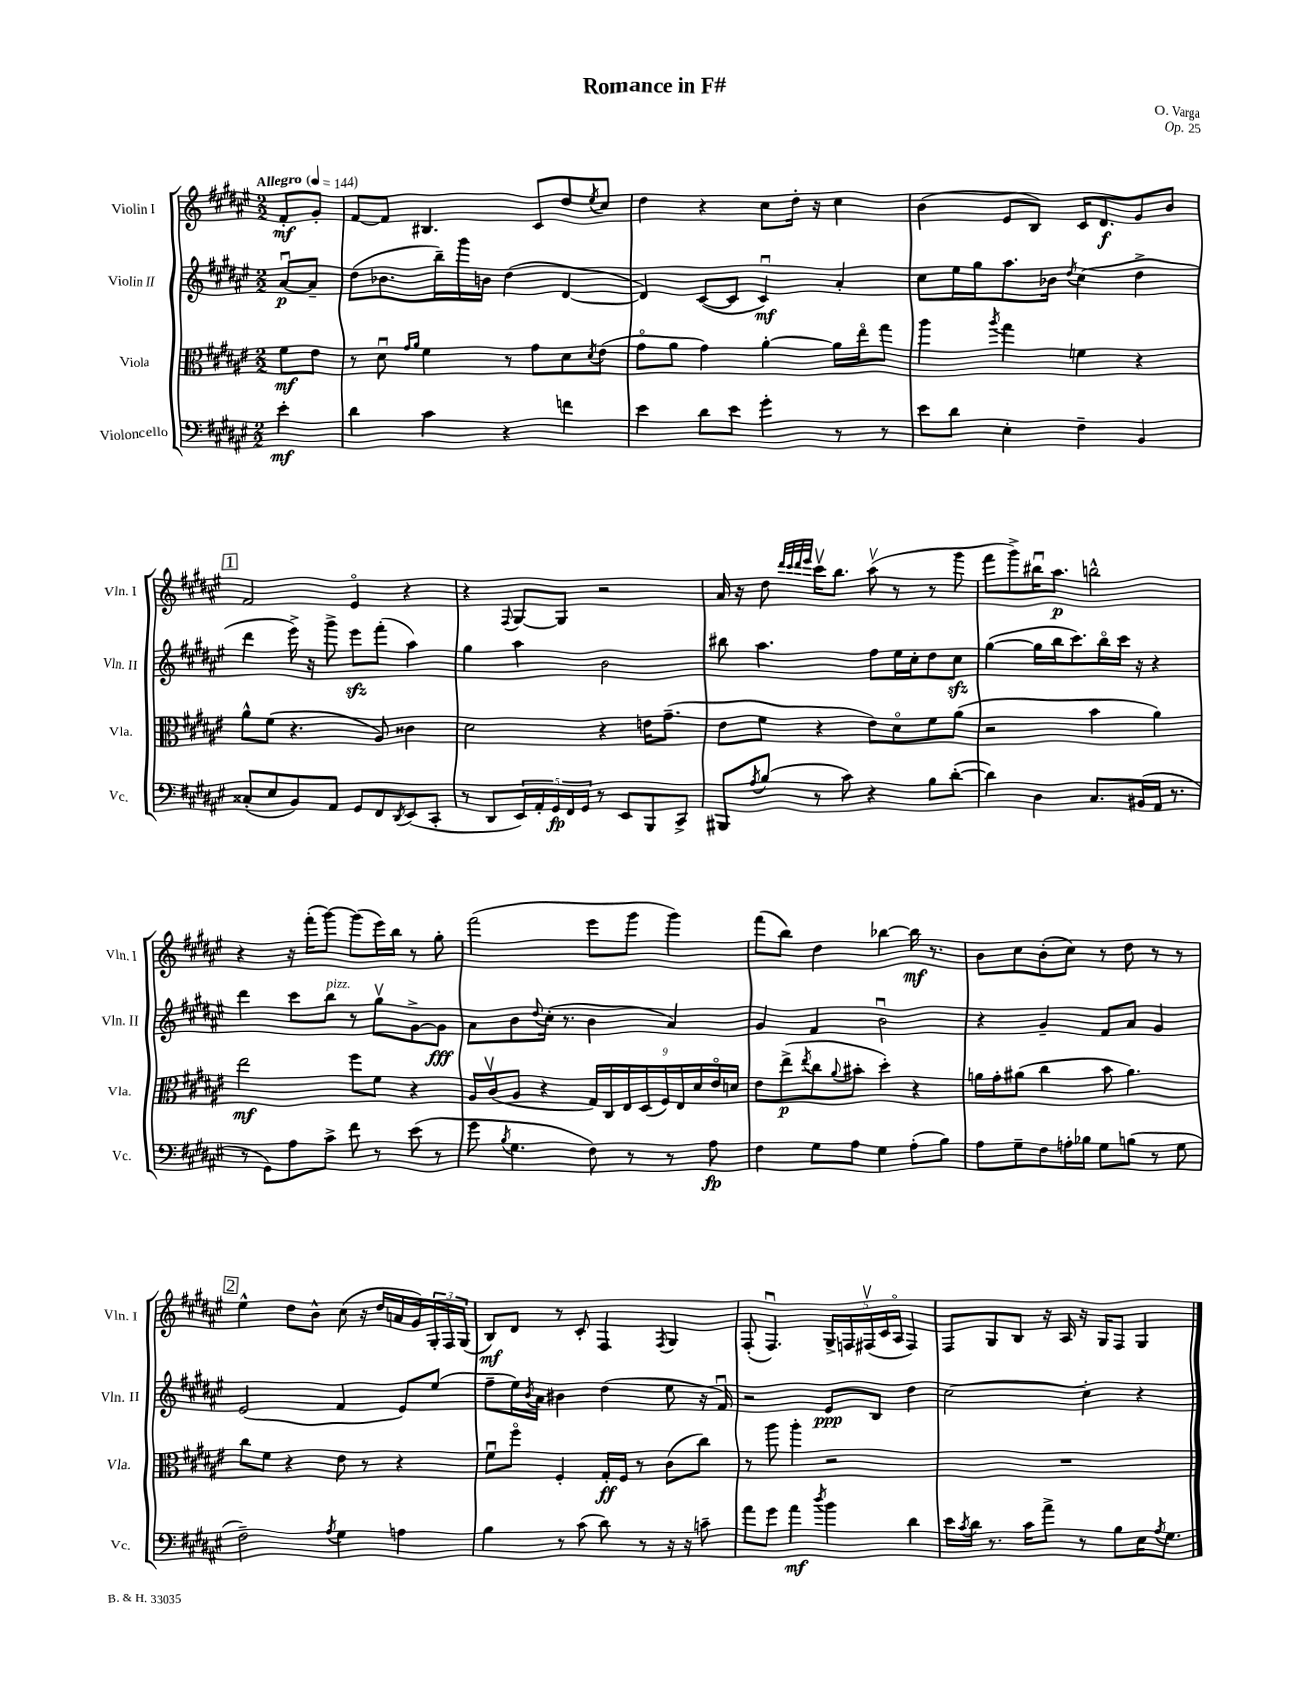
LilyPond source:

\header { title = "Romance in F#" composer = "O. Varga" opus = "Op. 25" }
<<
\new StaffGroup <<
\new Staff = "s0" \with { instrumentName = "Violin I" shortInstrumentName = "Vln. I" } {
    \clef treble \key fis \major \numericTimeSignature \time 2/2 \partial 4 \tempo "Allegro" 4 = 144
    fis'8-.\mf gis'8-. |
    fis'8~ fis'8 bis4. cis'8 dis''8 \acciaccatura { eis''8 } cis''8 |
    dis''4 r4 cis''8 dis''16-. r16 cis''4 |
    b'4( eis'8 b8) cis'16 dis'8.\f gis'8 b'8 |
    \mark \markup { \box "1" } fis'2 eis'4\flageolet r4 |
    r4 \appoggiatura { fis8 } gis8~ gis8 r2 |
    ais'16 r16 dis''8 \grace { dis'''32 cis'''32 dis'''32 eis'''32 } cis'''16\upbow b''8. ais''8\upbow( r8 r8 gis'''8 |
    fis'''8 gis'''8->) bis''16\downbow ais''8.\p b''2-^ |
    r4 r16 fis'''16-.( gis'''8~) gis'''8( eis'''16) b''16 r8 gis''8-. |
    fis'''2( eis'''8 gis'''8 gis'''4) |
    fis'''8( b''8) dis''4 bes''4~ bes''16\mf r8. |
    b'8 cis''8 b'8-.( cis''8) r8 dis''8 r8 r8 |
    \mark \markup { \box "2" } eis''4-^ dis''8 b'8-^ cis''8( r16 dis''16 a'16 gis'16) \tuplet 3/2 { gis16-. fis16 gis16( } |
    b8\mf) dis'8 r8 cis'8-. fis4 \acciaccatura { fis8 } gis4 |
    fis8-.( fis4.\downbow) \tuplet 5/4 { gis16-> f16 fis16\upbow( cis'16 ais16\flageolet } fis4) |
    fis8 gis8 b8 r16 ais16 r16 gis16 fis8 gis4 \bar "|." |
}
\new Staff = "s1" \with { instrumentName = "Violin II" shortInstrumentName = "Vln. II" } {
    \clef treble \key fis \major \numericTimeSignature \time 2/2 \partial 4
    ais'8~\downbow\p ais'8-- |
    dis''8( bes'8. b''16--) gis'''16 b'16 dis''4( dis'4~ |
    dis'4) cis'8~( cis'8 cis'4\downbow\mf) ais'4-. |
    cis''8 eis''16 gis''16 ais''8. bes'16 \acciaccatura { dis''8 } cis''4( dis''4-> |
    \mark \markup { \box "1" } dis'''4 eis'''16->) r16 gis'''8-> eis'''8\sfz fis'''8-.( ais''4) |
    gis''4 ais''4 b'2 |
    bis''8 ais''4. fis''8 eis''16 cis''16-. dis''8 cis''8\sfz |
    gis''4~( gis''16 b''16 cis'''8.) b''16\flageolet cis'''16 r16 r4 |
    dis'''4 cis'''8 b''8^\markup { \italic "pizz." } r8 gis''8\upbow gis'8~-> gis'8\fff |
    ais'8 b'8 \appoggiatura { dis''8 } cis''16-.( r8. b'4 ais'4) |
    gis'4 fis'4 b'2\downbow |
    r4 gis'4-- fis'8 ais'8 gis'4 |
    \mark \markup { \box "2" } eis'2( fis'4 eis'8) eis''8( |
    fis''8-- eis''16) \acciaccatura { b'8 } ais'16 bis'4 dis''4( eis''8 r16 fis'16\downbow) |
    r2 eis'8\ppp b8 dis''4 |
    cis''2~ cis''4-. r4 \bar "|." |
}
\new Staff = "s2" \with { instrumentName = "Viola" shortInstrumentName = "Vla." } {
    \clef alto \key fis \major \numericTimeSignature \time 2/2 \partial 4
    fis'8\mf eis'8 |
    r8 dis'8\downbow \grace { gis'16 ais'16 } fis'4 r8 gis'8 dis'8 \acciaccatura { dis'8 } eis'8( |
    gis'8\flageolet ais'8 gis'4) ais'4~-. ais'16 eis''16\flageolet gis''8 |
    ais''4 \acciaccatura { ais''8 } gis''4 f'4 r4 |
    \mark \markup { \box "1" } ais'8-^ fis'8( r4. ais8) cisis'4 |
    dis'2 r4 e'16 gis'8.--( |
    eis'8 fis'8 r4 eis'8) dis'8\flageolet fis'8 ais'8( |
    r2 b'4 ais'4) |
    eis''2\mf fis''8 fis'8 r4 |
    ais16 cis'16\upbow( ais8 r4 \tuplet 9/8 { gis16) cis16 eis16 dis16( fis16) eis16 dis'16 eis'16\flageolet d'16 } |
    eis'8 eis''8->\p( \acciaccatura { eis''8 } cis''8 \appoggiatura { ais'8 } bis'8-. dis''4-.) r4 |
    a'16 gis'16-. ais'8( cis''4 b'8 ais'4.) |
    \mark \markup { \box "2" } cis''8 fis'8 r4 eis'8 r8 r4 |
    fis'8\downbow fis''8\flageolet fis4-. gis16-.\ff fis16 r8 cis'8( cis''8) |
    r8 ais''8 ais''4-. r2 |
    R1 \bar "|." |
}
\new Staff = "s3" \with { instrumentName = "Violoncello" shortInstrumentName = "Vc." } {
    \clef bass \key fis \major \numericTimeSignature \time 2/2 \partial 4
    eis'4-.\mf |
    dis'4 cis'4 r4 f'4 |
    eis'4 dis'8 eis'8 gis'4-. r8 r8 |
    eis'8 dis'8 eis4-. fis4-- b,4 |
    \mark \markup { \box "1" } cisis8-.( eis8 b,8) ais,8 gis,8 fis,8 \acciaccatura { dis,8 } eis,8( cis,8-. |
    r8 dis,8 \tuplet 5/4 { eis,16) ais,16-. gis,16\fp fis,16 gis,16 } r8 eis,8 b,,8 cis,8-> |
    bis,,8 \acciaccatura { ais8 } b8( r8 cis'8) r4 b8 dis'8~-.( |
    dis'4) dis4 cis8. bis,16( ais,16 r8. |
    r8 gis,8) ais8 cis'8-> fis'8 r8 eis'8( r8 |
    gis'8 \acciaccatura { b8 } gis4. fis8) r8 r8 ais8\fp |
    fis4 gis8 ais8 gis4 ais8-.( b8) |
    ais8 gis8-- fis8 a16-. bes16 gis8 b8( r8 gis8 |
    \mark \markup { \box "2" } fis2--) \acciaccatura { ais8 } gis4 a4 |
    b4 r8 cis'8( dis'8) r8 r16 r16 c'8-- |
    ais'8 gis'8 ais'4\mf \acciaccatura { dis''8 } b'4 dis'4 |
    eis'16 \acciaccatura { cis'8 } dis'16 r8. cis'16 ais'8-> r8 b8 eis16 \acciaccatura { ais8 } gis8. \bar "|." |
}
>>
>>
\layout { \context { \Score \remove "Bar_number_engraver" } }
